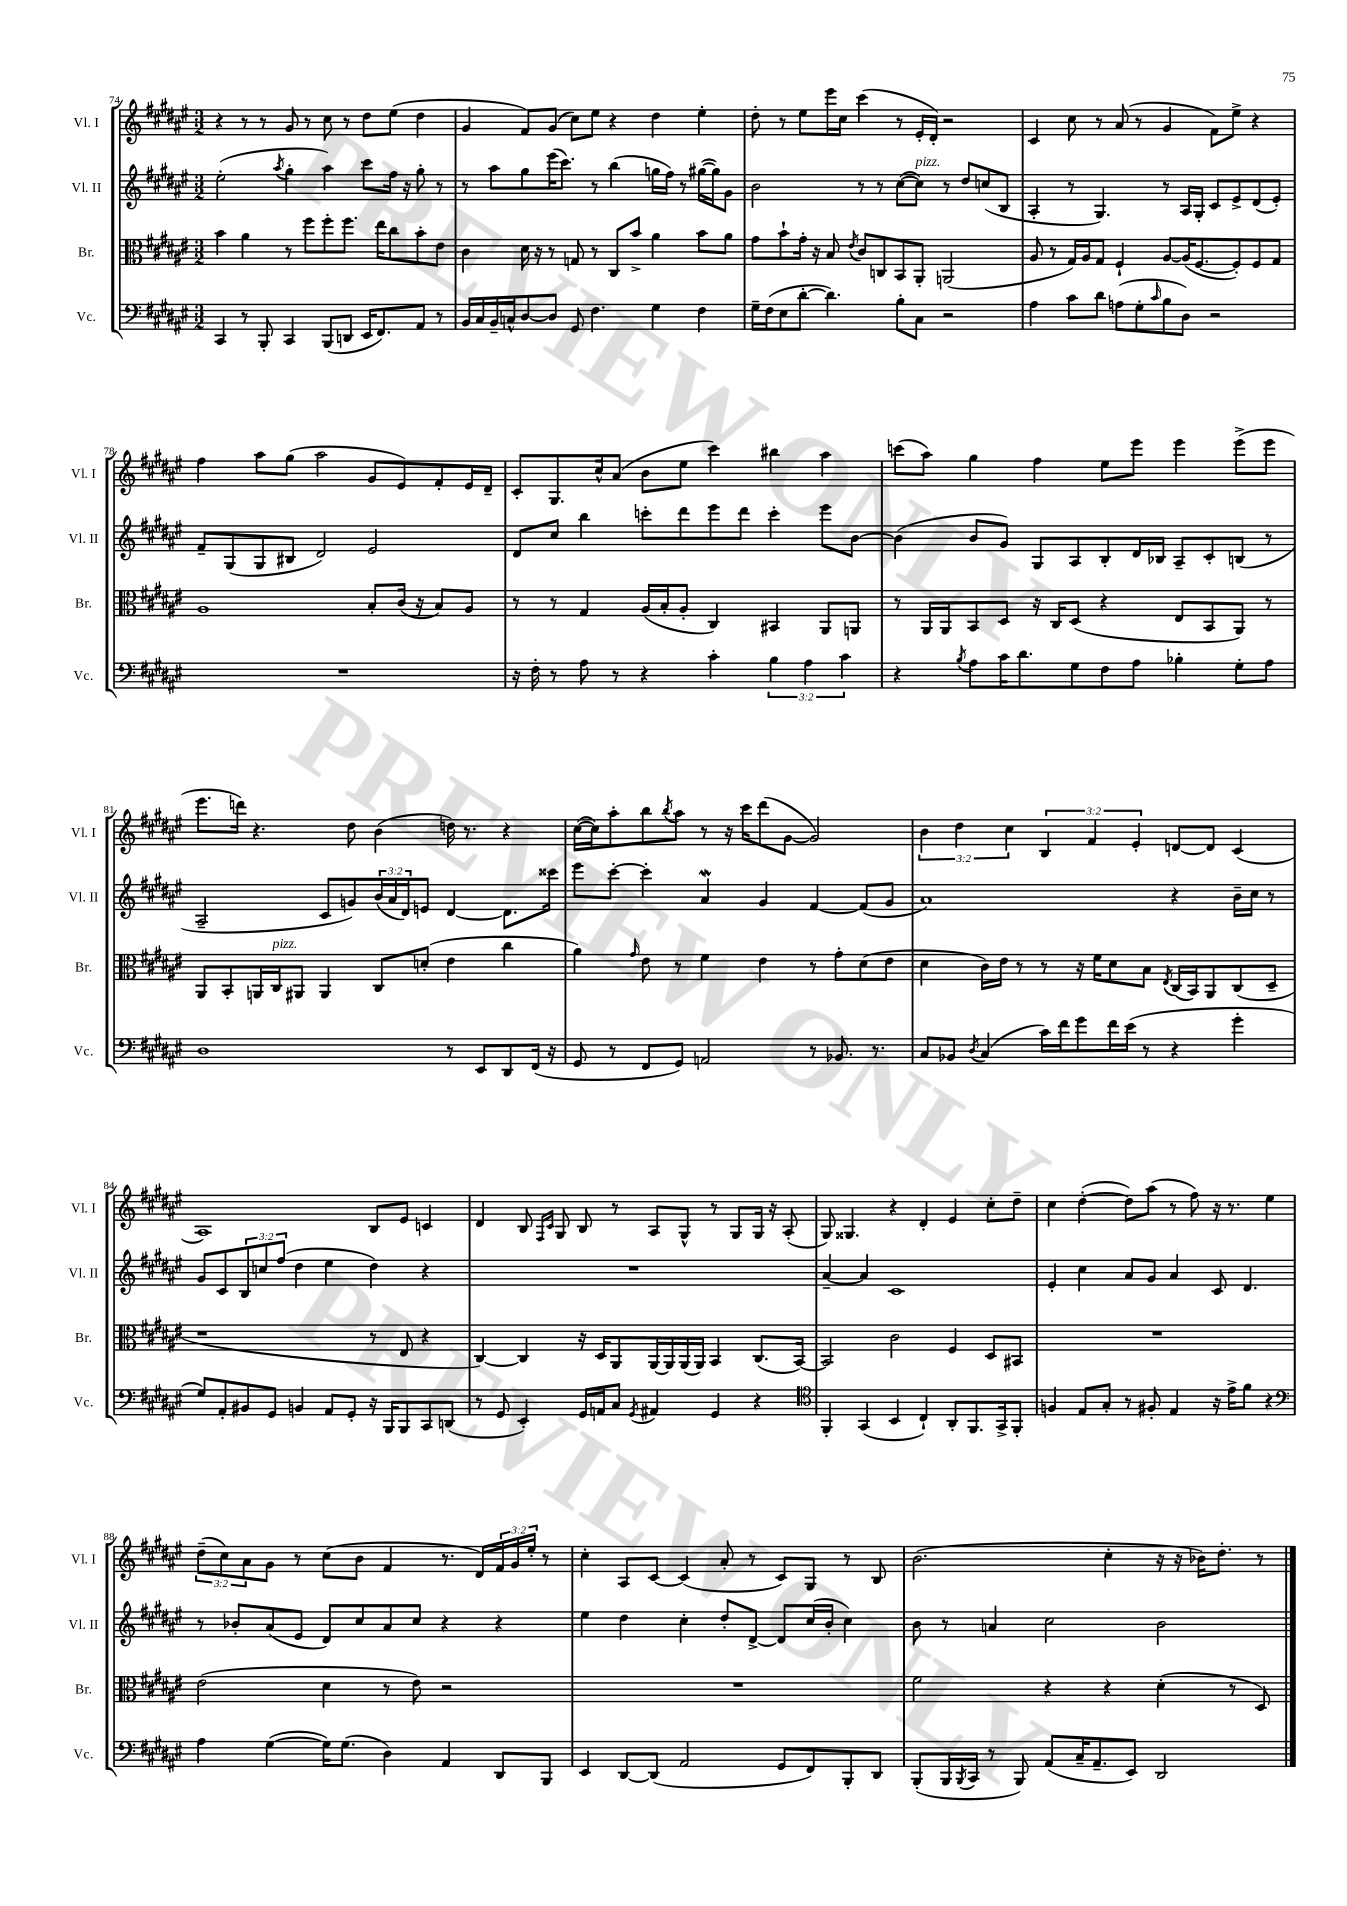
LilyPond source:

<<
\new StaffGroup <<
\new Staff = "s0" \with { instrumentName = "Vl. I" shortInstrumentName = "Vl. I" } {
    \clef treble \key fis \major \numericTimeSignature \time 3/2 \override Staff.TupletNumber.text = #tuplet-number::calc-fraction-text
    r4 r8 r8 gis'8 r8 cis''8 r8 dis''8 eis''8( dis''4 |
    gis'4 fis'8) gis'8( cis''8) eis''8 r4 dis''4 eis''4-. |
    dis''8-. r8 eis''8 eis'''16 cis''16 cis'''4( r8 eis'16-. dis'16-.) r2 |
    cis'4 cis''8 r8 ais'8( r8 gis'4 fis'8) eis''8-> r4 |
    fis''4 ais''8 gis''8( ais''2 gis'8 eis'8) fis'8-. eis'16 dis'16-- |
    cis'8-. gis8. cis''16-^ ais'8( b'8 eis''8 cis'''4) bis''4 ais''4 |
    c'''8( ais''8) gis''4 fis''4 eis''8 eis'''8 eis'''4 eis'''8->( eis'''8 |
    eis'''8. d'''16) r4. dis''8 b'4( d''16) r8. r4 |
    cis''16~( cis''16) ais''8-. b''8 \acciaccatura { b''8 } ais''8 r8 r16 cis'''16 dis'''8( gis'8~ gis'2) |
    \tuplet 3/2 { b'4 dis''4 cis''4 } \tuplet 3/2 { b4 fis'4 eis'4-. } d'8~ d'8 cis'4( |
    ais1) b8 eis'8 c'4 |
    dis'4 b8 \grace { fis16 cis'16 } gis8 b8 r8 ais8 gis8-^ r8 gis8 gis16 r16 ais8-.( |
    gis8) gisis4. r4 dis'4-. eis'4 cis''8-. dis''8-- |
    cis''4 dis''4~-.( dis''8) ais''8( r8 fis''8) r16 r8. eis''4 |
    \tuplet 3/2 { dis''8--( cis''8) ais'8 } gis'8 r8 cis''8( b'8 fis'4 r8. dis'16) \tuplet 3/2 { fis'16 gis'16 eis''16-. } r8 |
    cis''4-. ais8 cis'8~ cis'4( ais'8-. r8 cis'8) gis8 r8 b8 |
    b'2.( cis''4-. r16 r16 bes'16) dis''8.-. r8 \bar "|." |
}
\new Staff = "s1" \with { instrumentName = "Vl. II" shortInstrumentName = "Vl. II" } {
    \clef treble \key fis \major \numericTimeSignature \time 3/2 \override Staff.TupletNumber.text = #tuplet-number::calc-fraction-text
    eis''2-.( \acciaccatura { ais''8 } gis''4-. ais''4) cis'''8 fis''16 r16 gis''8-. r8 |
    r8 ais''8 gis''8 eis'''16( cis'''8.) r8 b''4( g''16 fis''16) r8 gis''16~( gis''16) gis'8 |
    b'2 r8 r8 cis''8~( cis''8^\markup { \italic "pizz." }) r8 dis''8 c''8( b8 |
    ais4-. r8 gis4.) r8 ais16 gis16-. cis'8 eis'8-> dis'8( eis'8-.) |
    fis'8-- gis8( gis8 bis8 dis'2) eis'2 |
    dis'8 cis''8 b''4 c'''8-. dis'''8 eis'''8 dis'''8 c'''4-. eis'''8 b'8~ |
    b'4( b'8 gis'8) gis8 ais8 b8-. dis'16 bes16 ais8-- cis'8-. b8( r8 |
    ais2-- cis'8 g'8) \tuplet 3/2 { b'16( ais'16 dis'16) } e'8 dis'4~ dis'8. cisis'''16 |
    eis'''8 cis'''8~-. cis'''4-. ais'4\mordent gis'4 fis'4~ fis'8( gis'8 |
    ais'1) r4 b'16-- cis''16 r8 |
    gis'8 cis'8 \tuplet 3/2 { b8 c''8 fis''8( } dis''4 eis''4 dis''4) r4 |
    R1. |
    ais'4~-- ais'4 cis'1 |
    eis'4-. cis''4 ais'8 gis'8 ais'4 cis'8 dis'4. |
    r8 bes'8-. ais'8( eis'8 dis'8) cis''8 ais'8 cis''8 r4 r4 |
    eis''4 dis''4 cis''4-. dis''8-. dis'8~-> dis'8 cis''16( b'16-. cis''4) |
    b'8 r8 a'4 cis''2 b'2 \bar "|." |
}
\new Staff = "s2" \with { instrumentName = "Br." shortInstrumentName = "Br." } {
    \clef alto \key fis \major \numericTimeSignature \time 3/2
    b'4 ais'4 r8 fis''8 fis''8-. fis''8. eis''16 cis''8 b'8-. eis'8 |
    cis'4 dis'16 r16 r8 g8 r8 cis8 b'8-> ais'4 b'8 ais'8 |
    gis'8 b'8-! gis'16-. r16 b8 \acciaccatura { eis'8 } cis'8 c8 b,8 ais,8-. a,2( |
    ais8 r8 gis16) ais16 gis8 fis4-! ais8~ ais16( fis8.~ fis8-.) fis8 gis8 |
    ais1 b8-. cis'16( r16 b8) ais8 |
    r8 r8 gis4 ais16( b16-. ais8-. cis4) bis,4 ais,8 a,8 |
    r8 ais,16 ais,16 b,8 dis8 r16 cis16 dis8( r4 eis8 b,8 ais,8) r8 |
    ais,8 b,8-. a,16 cis16^\markup { \italic "pizz." } ais,8 ais,4 cis8 d'8-.( eis'4 cis''4 |
    ais'4) \grace { gis'16 } eis'8 r8 fis'4 eis'4 r8 gis'8-. dis'8( eis'8 |
    dis'4 cis'16) eis'16 r8 r8 r16 fis'16 dis'8 b8 \acciaccatura { eis8 } cis16( b,16) ais,8 cis8( dis8-- |
    r1 r8 eis8 r4 |
    cis4~) cis4 r16 dis16 ais,8 ais,16~ ais,16 ais,16( ais,16) b,4 cis8.( b,16~) |
    b,2 cis'2 fis4 dis8 bis,8 |
    R1. |
    eis'2( dis'4 r8 eis'8) r2 |
    R1. |
    fis'2 r4 r4 dis'4-.( r8 dis8) \bar "|." |
}
\new Staff = "s3" \with { instrumentName = "Vc." shortInstrumentName = "Vc." } {
    \clef bass \key fis \major \numericTimeSignature \time 3/2 \override Staff.TupletNumber.text = #tuplet-number::calc-fraction-text
    cis,4 r8 b,,8-. cis,4 b,,8( d,8 eis,16 fis,8.) ais,8 r8 |
    b,16 cis16 b,16-- c16-^ dis8~ dis8 gis,8 fis4. gis4 fis4 |
    gis16-- fis16( eis8 dis'8~-. dis'4.) b8-. cis8 r2 |
    ais4 cis'8 dis'8 a8( gis8-. \grace { cis'16 } b8 dis8) r2 |
    R1. |
    r16 fis16-. r8 ais8 r8 r4 cis'4-. \tuplet 3/2 { b4 ais4 cis'4 } |
    r4 \acciaccatura { b8 } ais8 cis'16 dis'8. gis8 fis8 ais8 bes4-. gis8-. ais8 |
    dis1 r8 eis,8 dis,8 fis,16( r16 |
    gis,8 r8 fis,8 gis,8) a,2 r8 bes,8. r8. |
    cis8 bes,8 \acciaccatura { dis8 } cis4( cis'16) fis'16 gis'8 fis'16 eis'16( r8 r4 gis'4-. |
    gis8) ais,8-. bis,8 gis,8 b,4 ais,8 gis,8-. r16 b,,16 b,,8 cis,8 d,8( |
    r8 gis,8 eis,4-.) gis,16 a,16 cis8 \acciaccatura { gis,8 } ais,4 gis,4 r4 |
    \clef tenor fis,4-. gis,4( b,4 cis4-!) ais,8-. fis,8. gis,16-> fis,8-. |
    f4 eis8 gis8-. r8 fis8-. eis4 r16 eis'16-> fis'8 r4 |
    \clef bass ais4 gis4~( gis16) gis8.( dis4) ais,4 dis,8 b,,8 |
    eis,4 dis,8~ dis,8( ais,2 gis,8 fis,8) b,,8-. dis,8 |
    b,,8-.( b,,16 \acciaccatura { b,,8 } cis,16 r8 b,,8) ais,8( cis16-- ais,8.-- eis,8) dis,2 \bar "|." |
}
>>
>>
\layout { \context { \Score currentBarNumber = #74 } }
